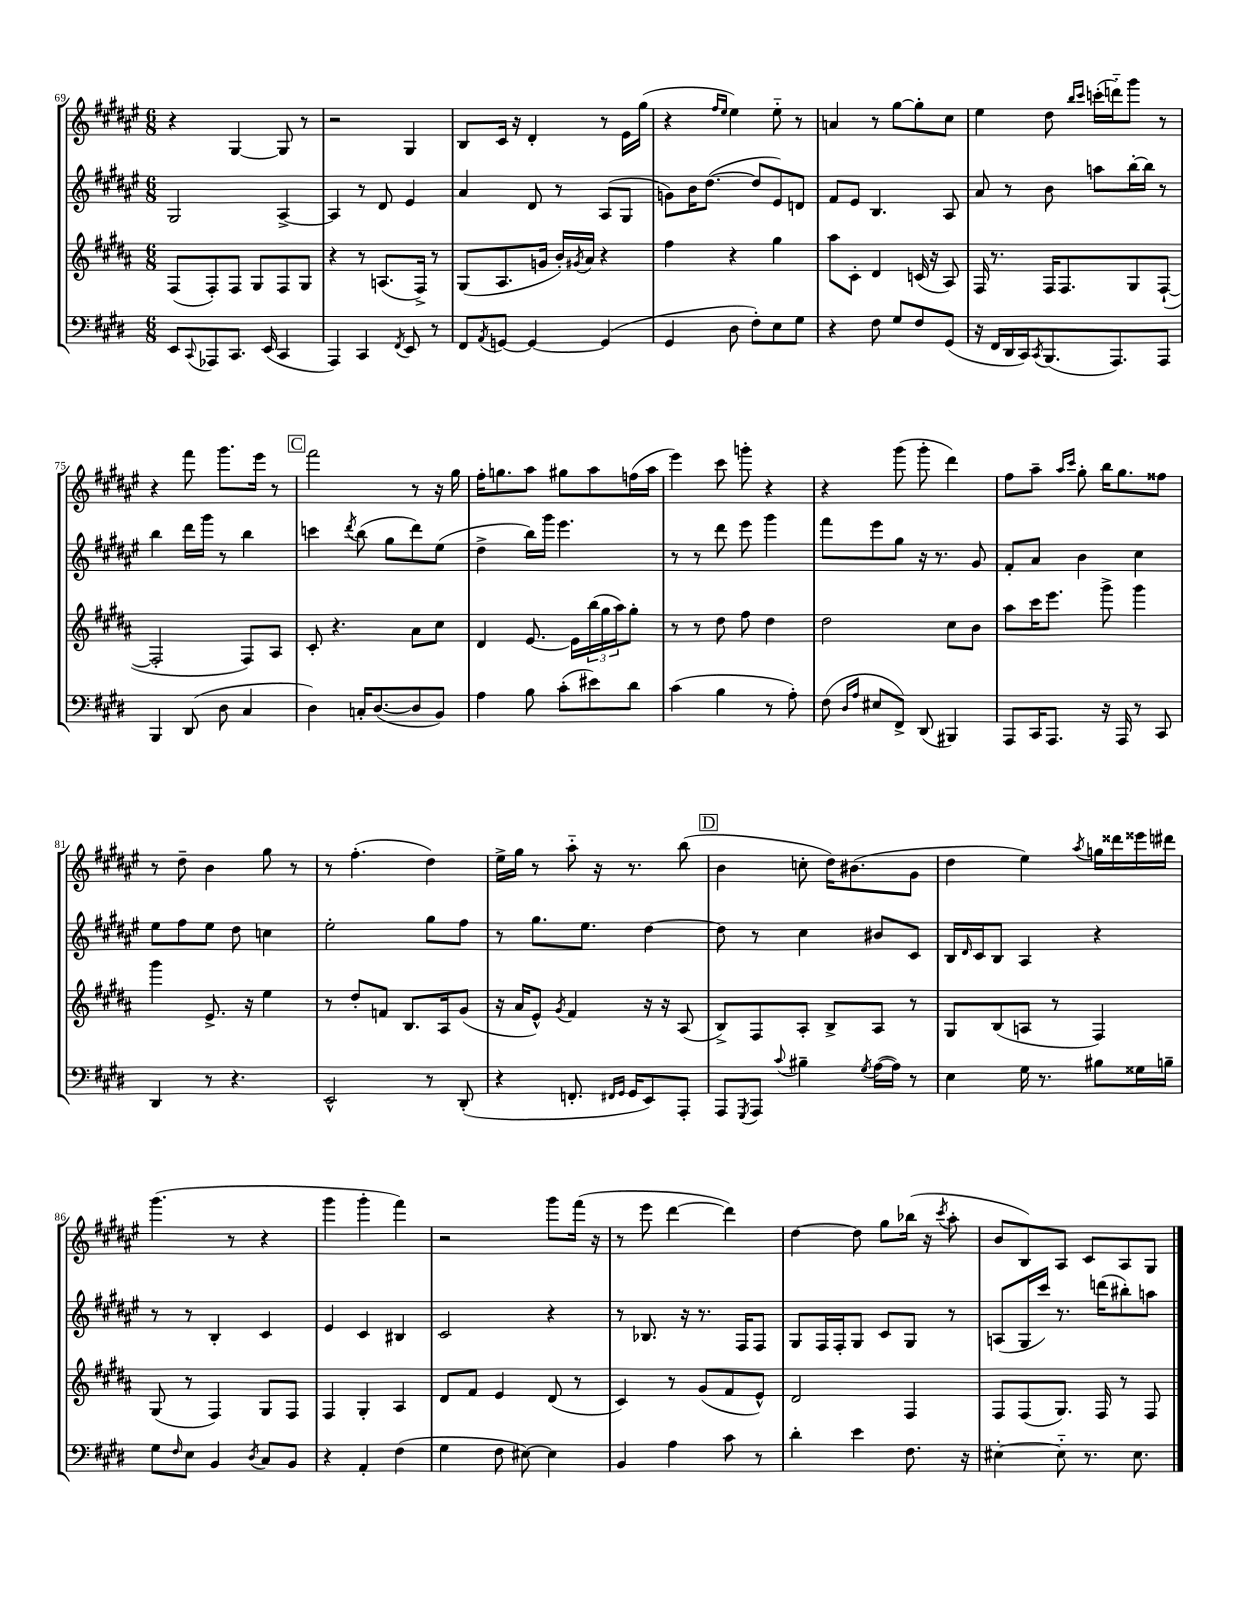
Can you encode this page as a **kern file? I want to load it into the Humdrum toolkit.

**kern	**kern	**kern	**kern
*staff4	*staff3	*staff2	*staff1
*clefF4	*clefG2	*clefG2	*clefG2
*k[f#c#g#d#]	*k[f#c#g#d#a#]	*k[f#c#g#d#a#e#]	*k[f#c#g#d#a#e#]
*M6/8	*M6/8	*M6/8	*M6/8
8EE/L	(8F#/L	2G#/	4r
8qqCC#/	.	.	.
8AAA-/	8F#'/)	.	.
8.CC#/J	8F#/J	.	[4G#/
.	8G#/L	.	.
(16EE/	.	.	.
4CC#/	8F#/	[4A#^/	8G#/]
.	8G#/J	.	8r
=	=	=	=
4AAA/)	4r	4A#/]	2r
4CC#/	8r	8r	.
.	(8.A/L	8d#/	.
8qFF#/	.	.	.
8EE/	.	4e#/	4G#/
.	16F#^/Jk)	.	.
8r	8r	.	.
=	=	=	=
8FF#/L	(8G#/L	4a#/	8B/L
8qAA/	.	.	.
[8GG/J	8.A#/	.	16c#/Jk
.	.	.	16r
4GG/_	.	8d#/	4d#'/
.	16g/Jk	.	.
.	16b'/LL)	8r	.
.	8qg#/	.	.
.	16a#/JJ	.	.
(4GG/]	4r	(8A#/L	8r
.	.	8G#/J	16e#\LL
.	.	.	(16gg#\JJ
=	=	=	=
4GG#/	4ff#\	8g\L)	4r
.	.	16b\K	.
.	.	([8.dd#\J	.
.	.	.	16qqff#/LL
.	.	.	16qqee#/JJ
8D#\	4r	.	4ee#\)
8F#'\L)	.	8dd#/]L	.
8E\	4gg#\	8e#/)	8ee#'~\
8G#\J	.	8d/J	8r
=	=	=	=
4r	8aa#\L	8f#/L	4a/
.	8c#'\J	8e#/J	.
8F#\	4d#/	4.B/	8r
8G#/L	.	.	[8gg#\L
8F#/	(16c/	.	8gg#'\]
.	16r	.	.
(8GG#/J	8A#/)	8A#/	8cc#\J
=	=	=	=
16r	16F#/	8a#/	4ee#\
16FF#/LL	8.r	.	.
16DD#/	.	8r	.
16CC#/J)	.	.	.
8qCC#/	.	.	.
(8.BBB/	16F#/LK	8b\	8dd#\
.	8.F#/	.	.
.	.	.	16qqbb/LL
.	.	.	16qqccc#/JJ
.	.	8aa\L	(16ccc'\LL
8.AAA/)	.	.	16ddd'~\J)
.	8G#/	[16bb'\L	8ggg#\J
.	.	16bb\]JJ	.
8AAA/J	([8F#`/J	8r	8r
=	=	=	=
4BBB/	2F#'/]	4bb\	4r
(8DD#/	.	16ddd#\LL	8fff#\
.	.	16ggg#\JJ	.
8D#\	.	8r	8.ggg#\L
4C#/	8F#/L)	4bb\	.
.	.	.	16eee#\Jk
.	8A#/J	.	8r
=	=	=	=
4D#\)	8c#'/	4ccc\	2fff#\
.	4.r	.	.
.	.	8qddd#/	.
16C'/LK	.	(8bb\	.
([8.D#/	.	.	.
.	.	8gg#\L	.
8D#/]	8a#\L	8ddd#\)	8r
8BB/J)	8cc#\J	(8ee#\J	16r
.	.	.	16gg#\
=	=	=	=
4A\	4d#/	4dd#^\	16ff#'\LK
.	.	.	8.gg\
8B\	[8.e/	16bb\LL)	8aa#\J
.	.	16ggg#\JJ	.
(8c#'\L	.	4.eee#\	8gg#\L
.	16e\]LL	.	.
8e#\)	(24bb\	.	8aa#\
.	24gg#\	.	.
.	24aa#\J)	.	.
8d#\J	8gg#'\J	.	(16ff\L
.	.	.	16aa#\JJ
=	=	=	=
(4c#\	8r	8r	4eee#\)
.	8r	8r	.
4B\	8dd#\	8ddd#\	8ccc#\
.	8ff#\	8eee#\	8ggg'\
8r	4dd#\	4ggg#\	4r
8A'\)	.	.	.
=	=	=	=
(8F#\	2dd#\	8fff#\L	4r
16qqD#/LL	.	.	.
16qqA/JJ	.	.	.
8E#/L	.	8eee#\	.
8FF#^/J)	.	8gg#\J	(8ggg#\
(8DD#/	.	16r	8ggg#'\
.	.	8.r	.
4BBB#/)	8cc#\L	.	4ddd#\)
.	8b\J	8g#/	.
=	=	=	=
8AAA/L	8aa#\L	8f#'/L	8ff#\L
16CC#/K	16ccc#\K	8a#/J	8aa#~\J
8.AAA/J	8.eee\J	.	.
.	.	.	16qqaa#/LL
.	.	.	16qqccc#/JJ
.	.	4b\	8gg#'\
16r	8ggg#^\	.	16bb\LK
16AAA/	.	.	8.gg#\
8r	4ggg#\	4cc#\	.
8CC#/	.	.	8ff##\J
=	=	=	=
4DD#/	4ggg#\	8ee#\L	8r
.	.	8ff#\	8dd#~\
8r	8.e^/	8ee#\J	4b\
4.r	.	8dd#\	.
.	16r	.	.
.	4ee\	4cc\	8gg#\
.	.	.	8r
=	=	=	=
2EE^^/	8r	2ee#'\	8r
.	8dd#'/L	.	(4.ff#'\
.	8f/J	.	.
.	8.B/L	.	.
8r	.	8gg#\L	4dd#\)
.	16A#/k	.	.
(8DD#'/	(8g#/J	8ff#\J	.
=	=	=	=
4r	16r	8r	16ee#^\LL
.	16a#/LK	.	16gg#\JJ
.	8e^^/J)	8.gg#\L	8r
.	8qg#/	.	.
8.FF'/	4f#/	.	8aa#'~\
.	.	8.ee#\J	.
.	.	.	16r
16qqFF#/LL	.	.	.
16qqGG#/JJ	.	.	.
16GG#/LK	.	.	8.r
8EE/)	16r	[4dd#\	.
.	16r	.	.
8AAA'/J	(8A#/	.	(8bb\
=	=	=	=
8AAA/L	8B^/L)	8dd#\]	4b\
8qGGG#/	.	.	.
8AAA/J	8F#/	8r	.
8qqc#/	.	.	.
4B#~\	8A#'/J	4cc#\	8cc'\
.	8B^/L	.	16dd#\LK)
.	.	.	(8.b#\
8qG#/	.	.	.
([16A\LL	8A#/J	8b#/L	.
16A\]JJ)	.	.	.
8r	8r	8c#/J	8g#\J
=	=	=	=
4E\	8G#/L	16B/LL	4dd#\
.	.	16qqd#/	.
.	.	16c#/J	.
.	(8B/	8B/J	.
16G#\	8A/J	4A#/	4ee#\)
8.r	.	.	.
.	8r	.	.
.	.	.	8qaa#/
8B#\L	4F#/)	4r	16gg\LL
.	.	.	16ddd##\
16G##\L	.	.	16eee##\
16B~\JJ	.	.	16ddd#\JJ
=	=	=	=
8G#\L	(8G#/	8r	(4.ggg#\
16qqF#/	.	.	.
8E\J	8r	8r	.
4BB/	4F#/)	4B'/	.
.	.	.	8r
8qD#/	.	.	.
8C#/L	8G#/L	4c#/	4r
8BB/J	8F#/J	.	.
=	=	=	=
4r	4F#/	4e#/	4ggg#\
4AA'/	4G#'/	4c#/	4ggg#'\
(4F#\	4A#/	4B#/	4fff#\)
=	=	=	=
4G#\	8d#/L	2c#/	2r
.	8f#/J	.	.
8F#\	4e/	.	.
[8E#\)	.	.	.
4E#\]	(8d#/	4r	8ggg#\L
.	8r	.	(16fff#\Jk
.	.	.	16r
=	=	=	=
4BB/	4c#/)	8r	8r
.	.	8.B-/	8eee#\
4A\	8r	.	[4ddd#\
.	.	16r	.
.	(8g#/L	8.r	.
8c#\	8f#/	.	4ddd#\])
.	.	16F#/LK	.
8r	8e^^/J)	8F#/J	.
=	=	=	=
4d#'\	2d#/	8G#/L	[4dd#\
.	.	16F#/L	.
.	.	16F#'/J	.
4e\	.	8G#/J	8dd#\]
.	.	8c#/L	8gg#\L
8.F#\	4F#/	8G#/J	(16bb-\Jk
.	.	.	16r
.	.	.	8qccc#/
.	.	8r	8aa#'\
16r	.	.	.
=	=	=	=
[4E#'\	8F#/L	(8A/L	8b/L
.	(8F#/	16G#/L	8B/)
.	.	16ccc#/JJ)	.
8E#'~\]	8.G#/J)	8.r	8A#/J
8.r	.	.	8c#/L
.	16F#/	(16ddd\LK	.
.	8r	8bb#'\)	8A#/
8.E#\	.	.	.
.	8F#/	8aa\J	8G#/J
==	==	==	==
*-	*-	*-	*-
